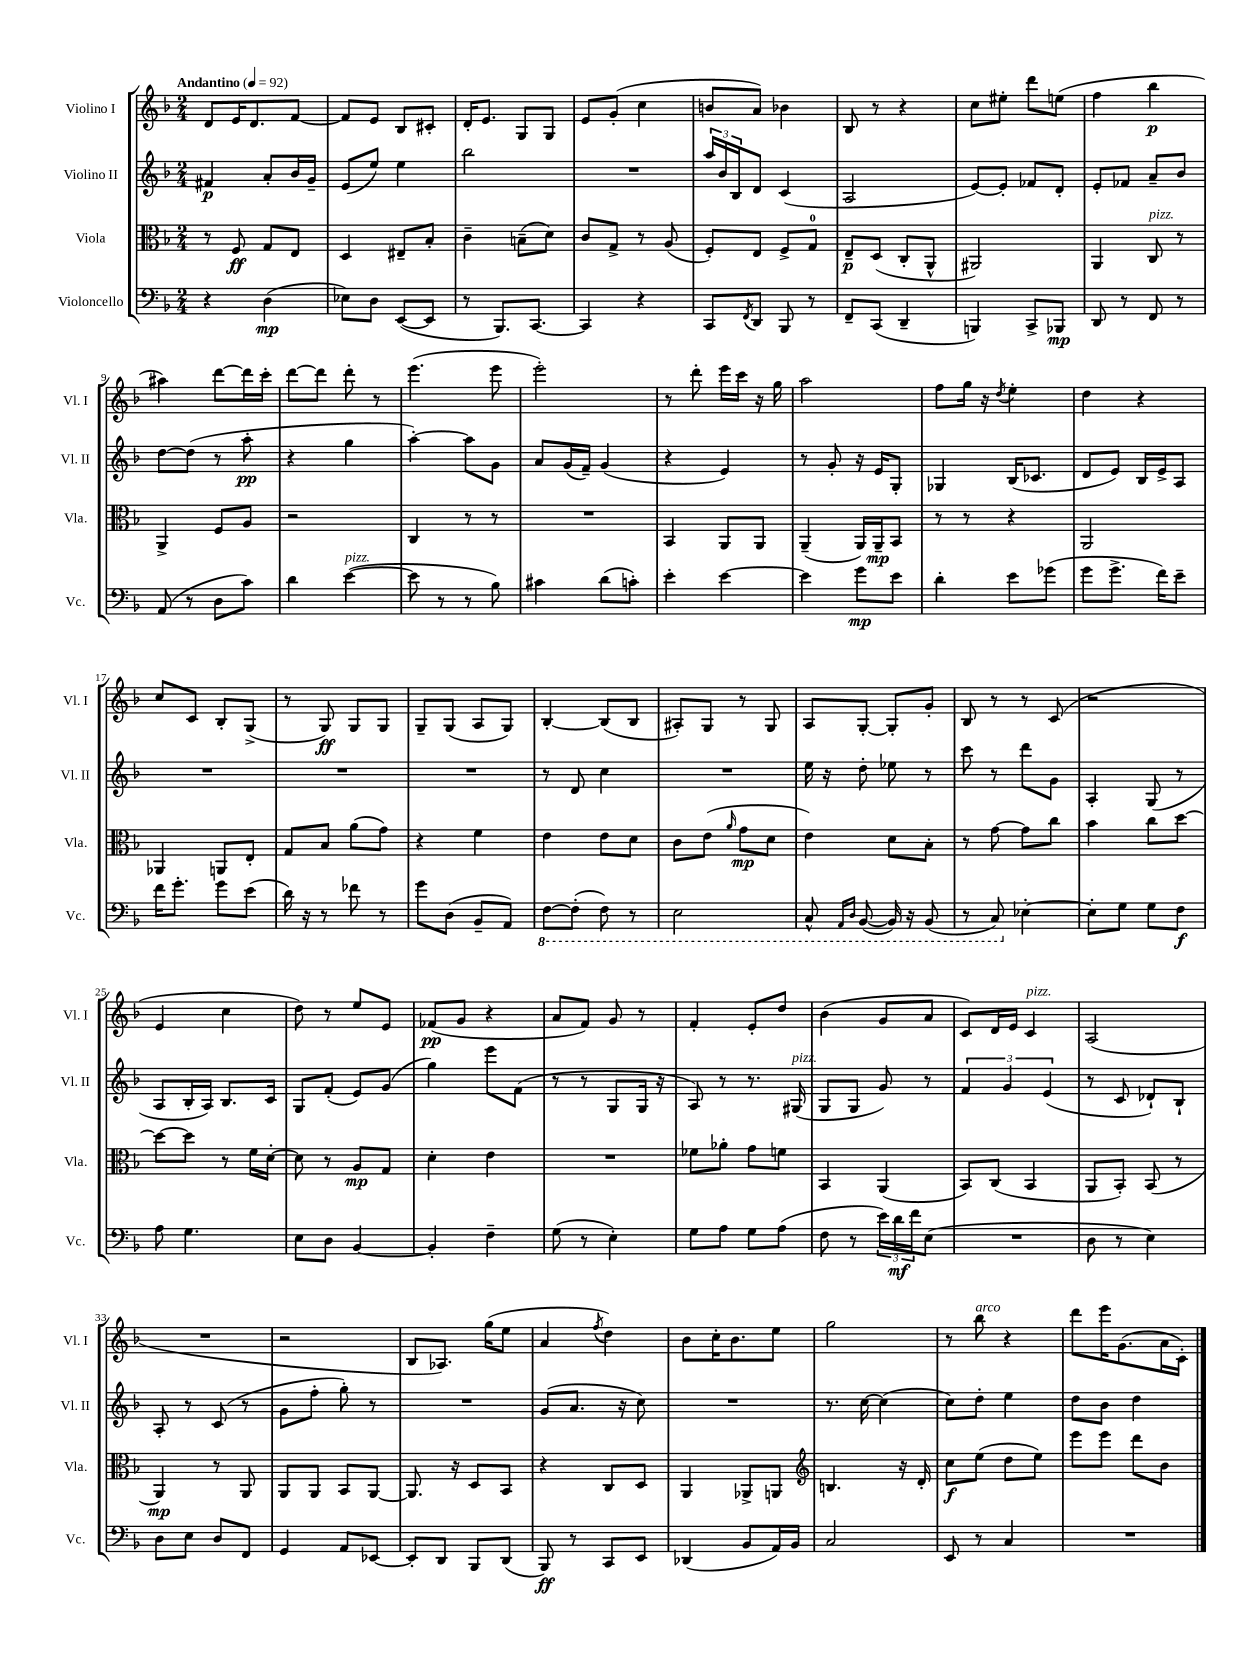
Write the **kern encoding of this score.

**kern	**dynam	**kern	**dynam	**kern	**dynam	**kern	**dynam
*part4	*part4	*part3	*part3	*part2	*part2	*part1	*part1
*staff4	*staff4	*staff3	*staff3	*staff2	*staff2	*staff1	*staff1
*I"Violoncello	*	*I"Viola	*	*I"Violino II	*	*I"Violino I	*
*I'Vc.	*	*I'Vla.	*	*I'Vl. II	*	*I'Vl. I	*
*clefF4	*	*clefC3	*	*clefG2	*	*clefG2	*
*k[b-]	*	*k[b-]	*	*k[b-]	*	*k[b-]	*
*M2/4	*	*M2/4	*	*M2/4	*	*M2/4	*
*MM92	*	*MM92	*	*MM92	*	*MM92	*
=1	=1	=1	=1	=1	=1	=1	=1
!	!	!	!	!	!	!LO:TX:a:B:t=Andantino	!
4r	.	8r	.	4f#X/	p	8d/L	.
.	.	8F/	ff	.	.	16e/K	.
.	.	.	.	.	.	8.d/	.
(4D\	mp	8G/L	.	8a'/L	.	.	.
.	.	8E/J	.	16b-/L	.	[8f/J	.
.	.	.	.	16g~/JJ	.	.	.
=2	=2	=2	=2	=2	=2	=2	=2
8E-X\L)	.	4D/	.	(8e/L	.	8f/L]	.
8D\J	.	.	.	8ee/J)	.	8e/J	.
([8EE/L	.	8E#X~/L	.	4ee\	.	8B-/L	.
8EE/J]	.	8B-'/J	.	.	.	8c#X'/J	.
=3	=3	=3	=3	=3	=3	=3	=3
8r	.	4c~\	.	2bb-\	.	16d'/KL	.
.	.	.	.	.	.	8.e/J	.
8.BBB-/L)	.	.	.	.	.	.	.
.	.	(8Bn~\L	.	.	.	8G/L	.
[8.CC/J	.	.	.	.	.	.	.
.	.	8d\J)	.	.	.	8G/J	.
=4	=4	=4	=4	=4	=4	=4	=4
4CC/]	.	8c/L	.	2r	.	8e/L	.
.	.	8G^/J	.	.	.	(8g'/J	.
4r	.	8r	.	.	.	4cc\	.
.	.	(8A/	.	.	.	.	.
=5	=5	=5	=5	=5	=5	=5	=5
8CC/L	.	8F'/L)	.	24aa/LL	.	8bn/L	.
.	.	.	.	24b-/	.	.	.
.	.	.	.	24B-/J	.	.	.
8qFF/	.	.	.	.	.	.	.
8DD/J	.	8E/J	.	8d/J	.	8a/J)	.
8BBB-/	.	8F^/L	.	(4c/	.	4b-X\	.
8r	.	8G/J	.	.	.	.	.
=6	=6	=6	=6	=6	=6	=6	=6
8FF~/L	.	8E~/L	p	2A/	.	8B-/	.
(8CC/J	.	(8D/J	.	.	.	8r	.
4DD~/	.	8C'/L	.	.	.	4r	.
.	.	8AA^^/J	.	.	.	.	.
=7	=7	=7	=7	=7	=7	=7	=7
4BBBn/)	.	2AA#X/)	.	[8e/L)	.	8cc\L	.
.	.	.	.	8e'/J]	.	8ee#X'\J	.
8CC^/L	.	.	.	8f-X/L	.	8ddd\L	.
8BBB-X/J	mp	.	.	8d'/J	.	(8een\J	.
=8	=8	=8	=8	=8	=8	=8	=8
8DD/	.	4AA/	.	8e'/L	.	4ff\	.
8r	.	.	.	8f-X/J	.	.	.
!	!	!LO:TX:a:i:t=pizz.	!	!	!	!	!
8FF/	.	8C/	.	8a~/L	.	4bb-\	p
8r	.	8r	.	8b-/J	.	.	.
!!LO:LB:g=z
=9	=9	=9	=9	=9	=9	=9	=9
(8AA/	.	4AA^/	.	[8dd\L	.	4aa#X\)	.
8r	.	.	.	(8dd\J]	.	.	.
8D\L	.	8F/L	.	8r	.	[8ddd\L	.
8c\J)	.	8A/J	.	8aa'\	pp	16ddd\L]	.
.	.	.	.	.	.	16ccc'\JJ	.
=10	=10	=10	=10	=10	=10	=10	=10
4d\	.	2r	.	4r	.	[8ddd\L	.
.	.	.	.	.	.	8ddd\J]	.
!LO:TX:a:i:t=pizz.	!	!	!	!	!	!	!
([4e\	.	.	.	4gg\	.	8ddd'\	.
.	.	.	.	.	.	8r	.
=11	=11	=11	=11	=11	=11	=11	=11
8e\]	.	4C/	.	[4aa'\)	.	(4.eee\	.
8r	.	.	.	.	.	.	.
8r	.	8r	.	8aa\L]	.	.	.
8B-\)	.	8r	.	8g\J	.	8eee\	.
=12	=12	=12	=12	=12	=12	=12	=12
4c#X\	.	2r	.	8a/L	.	2eee'\)	.
.	.	.	.	(16g/L	.	.	.
.	.	.	.	16f~/JJ)	.	.	.
(8d\L	.	.	.	(4g/	.	.	.
8cn'\J)	.	.	.	.	.	.	.
=13	=13	=13	=13	=13	=13	=13	=13
4e'\	.	4BB-/	.	4r	.	8r	.
.	.	.	.	.	.	8ddd'\	.
[4e\	.	8AA/L	.	4e/)	.	16eee\LL	.
.	.	.	.	.	.	16ccc\JJ	.
.	.	8AA/J	.	.	.	16r	.
.	.	.	.	.	.	16gg\	.
=14	=14	=14	=14	=14	=14	=14	=14
4e\]	.	(4AA~/	.	8r	.	2aa\	.
.	.	.	.	8g'/	.	.	.
8g\L	mp	16AA/LL)	.	16r	.	.	.
.	.	16AA~/J	mp	16e/KL	.	.	.
8e\J	.	8BB-/J	.	8G'/J	.	.	.
=15	=15	=15	=15	=15	=15	=15	=15
4d'\	.	8r	.	4G-X/	.	8ff\L	.
.	.	8r	.	.	.	16gg\Jk	.
.	.	.	.	.	.	16r	.
.	.	.	.	.	.	8qdd/	.
8e\L	.	4r	.	(16B-/KL	.	4ee'\	.
.	.	.	.	8.c-X/J	.	.	.
(8g-X\J	.	.	.	.	.	.	.
=16	=16	=16	=16	=16	=16	=16	=16
8g\L	.	2AA/	.	8d/L	.	4dd\	.
8.g^\J	.	.	.	8e/J)	.	.	.
.	.	.	.	16B-/LL	.	4r	.
16f\KL)	.	.	.	16e^/J	.	.	.
8e~\J	.	.	.	8A/J	.	.	.
!!LO:LB:g=z
=17	=17	=17	=17	=17	=17	=17	=17
16f\KL	.	4AA-X/	.	2r	.	8cc/L	.
8.g'\J	.	.	.	.	.	.	.
.	.	.	.	.	.	8c/J	.
8g\L	.	8AAn/L	.	.	.	8B-'/L	.
(8e\J	.	8E'/J	.	.	.	(8G^/J	.
=18	=18	=18	=18	=18	=18	=18	=18
16d\)	.	8G/L	.	2r	.	8r	.
16r	.	.	.	.	.	.	.
8r	.	8B-/J	.	.	.	8G/)	ff
8f-X\	.	(8a\L	.	.	.	8G/L	.
8r	.	8g\J)	.	.	.	8G/J	.
=19	=19	=19	=19	=19	=19	=19	=19
8g\L	.	4r	.	2r	.	8G~/L	.
(8D\J	.	.	.	.	.	(8G/J	.
8BB-~/L	.	4f\	.	.	.	8A/L	.
8AA/J)	.	.	.	.	.	8G/J)	.
=20	=20	=20	=20	=20	=20	=20	=20
*8ba	*	*	*	*	*	*	*
[8FF\L	.	4e\	.	8r	.	[4B-'/	.
(8FF'\J]	.	.	.	8d/	.	.	.
8FF\)	.	8e\L	.	4cc\	.	(8B-/L]	.
8r	.	8d\J	.	.	.	8B-/J	.
=21	=21	=21	=21	=21	=21	=21	=21
2EE\	.	8c\L	.	2r	.	8A#X'/L)	.
.	.	(8e\J	.	.	.	8G/J	.
.	.	16qqa/	.	.	.	.	.
.	.	8g\L	mp	.	.	8r	.
.	.	8d\J	.	.	.	8G/	.
=22	=22	=22	=22	=22	=22	=22	=22
8CC^^/	.	4e\)	.	16ee\	.	8A/L	.
.	.	.	.	16r	.	.	.
16qqAAA/LL	.	.	.	.	.	.	.
16qqDD/JJ	.	.	.	.	.	.	.
([8BBB-/	.	.	.	8dd'\	.	[8G'/J	.
16BBB-/])	.	8d\L	.	8ee-X\	.	8G'/L]	.
16r	.	.	.	.	.	.	.
(8BBB-/	.	8B-'\J	.	8r	.	8g'/J	.
=23	=23	=23	=23	=23	=23	=23	=23
8r	.	8r	.	8ccc\	.	8B-/	.
8CC/)	.	[8g\	.	8r	.	8r	.
*X8ba	*	*	*	*	*	*	*
[4E-X'\	.	8g\L]	.	8ddd\L	.	8r	.
.	.	8cc\J	.	8g\J	.	(8c/	.
=24	=24	=24	=24	=24	=24	=24	=24
8E-'\L]	.	4b-\	.	4A'/	.	2r	.
8G\J	.	.	.	.	.	.	.
8G\L	.	8cc\L	.	(8G/	.	.	.
8F\J	f	[8dd\J	.	8r	.	.	.
!!LO:LB:g=z
=25	=25	=25	=25	=25	=25	=25	=25
8A\	.	8dd\L_	.	8A/L	.	4e/	.
4.G\	.	8dd\J]	.	16B-'/L	.	.	.
.	.	.	.	16A/JJ)	.	.	.
.	.	8r	.	8.B-/L	.	4cc\	.
.	.	16f\LL	.	.	.	.	.
.	.	[16d'\JJ	.	16c/Jk	.	.	.
=26	=26	=26	=26	=26	=26	=26	=26
8E\L	.	8d\]	.	8G/L	.	8dd\)	.
8D\J	.	8r	.	(8f'/J	.	8r	.
[4BB-/	.	8A/L	mp	8e/L)	.	8ee/L	.
.	.	8G/J	.	(8g/J	.	8e/J	.
=27	=27	=27	=27	=27	=27	=27	=27
4BB-'/]	.	4d'\	.	4gg\)	.	(8f-X/L	pp
.	.	.	.	.	.	8g/J	.
4F~\	.	4e\	.	8eee\L	.	4r	.
.	.	.	.	(8f\J	.	.	.
=28	=28	=28	=28	=28	=28	=28	=28
(8G\	.	2r	.	8r	.	8a/L	.
8r	.	.	.	8r	.	8f/J)	.
4E'\)	.	.	.	8G/L	.	8g/	.
.	.	.	.	16G/Jk	.	8r	.
.	.	.	.	16r	.	.	.
=29	=29	=29	=29	=29	=29	=29	=29
8G\L	.	8f-X\L	.	8A/)	.	4f'/	.
8A\J	.	8a-X'\J	.	8r	.	.	.
8G\L	.	8g\L	.	8.r	.	8e'/L	.
(8A\J	.	8fn\J	.	.	.	8dd/J	.
!	!	!	!	!LO:TX:a:i:t=pizz.	!	!	!
.	.	.	.	(16G#X/	.	.	.
=30	=30	=30	=30	=30	=30	=30	=30
8F\	.	4BB-/	.	8G/L	.	(4b-\	.
8r	.	.	.	8G/J	.	.	.
24e\LL)	.	(4AA/	.	8g/)	.	8g/L	.
24d\	mf	.	.	.	.	.	.
24f\J	.	.	.	.	.	.	.
(8E\J	.	.	.	8r	.	8a/J	.
=31	=31	=31	=31	=31	=31	=31	=31
2r	.	8BB-/L)	.	6f/	.	8c/L)	.
.	.	(8C/J	.	.	.	16d/L	.
.	.	.	.	6g/	.	.	.
.	.	.	.	.	.	16e/JJ	.
!	!	!	!	!	!	!LO:TX:a:i:t=pizz.	!
.	.	4BB-/	.	.	.	4c/	.
.	.	.	.	(6e/	.	.	.
=32	=32	=32	=32	=32	=32	=32	=32
8D\	.	8AA/L	.	8r	.	(2A/	.
8r	.	8BB-'/J)	.	8c/	.	.	.
4E\)	.	(8BB-/	.	8d-X`/L)	.	.	.
.	.	8r	.	8B-`/J	.	.	.
!!LO:LB:g=z
=33	=33	=33	=33	=33	=33	=33	=33
8D\L	.	4AA/)	mp	8A'/	.	2r	.
8E\J	.	.	.	8r	.	.	.
8D/L	.	8r	.	(8c/	.	.	.
8FF/J	.	8AA/	.	8r	.	.	.
=34	=34	=34	=34	=34	=34	=34	=34
4GG/	.	8AA/L	.	8g\L	.	2r	.
.	.	8AA/J	.	8ff'\J	.	.	.
8AA/L	.	8BB-/L	.	8gg'\)	.	.	.
[8EE-X/J	.	[8AA/J	.	8r	.	.	.
=35	=35	=35	=35	=35	=35	=35	=35
8EE-'/L]	.	8.AA/]	.	2r	.	8B-/L	.
8DD/J	.	.	.	.	.	8.A-X/J)	.
.	.	16r	.	.	.	.	.
8BBB-/L	.	8D/L	.	.	.	.	.
.	.	.	.	.	.	(16gg\KL	.
(8DD/J	.	8BB-/J	.	.	.	8ee\J	.
=36	=36	=36	=36	=36	=36	=36	=36
8BBB-/)	ff	4r	.	(8g/L	.	4a/	.
8r	.	.	.	8.a/J	.	.	.
.	.	.	.	.	.	8qff/	.
8CC/L	.	8C/L	.	.	.	4dd\)	.
.	.	.	.	16r	.	.	.
8EE/J	.	8D/J	.	8cc\)	.	.	.
=37	=37	=37	=37	=37	=37	=37	=37
(4DD-X/	.	4AA/	.	2r	.	8b-\L	.
.	.	.	.	.	.	16cc'\K	.
.	.	.	.	.	.	8.b-\	.
8BB-/L	.	8AA-X^/L	.	.	.	.	.
16AA/L)	.	8AAn/J	.	.	.	8ee\J	.
16BB-/JJ	.	.	.	.	.	.	.
=38	=38	=38	=38	=38	=38	=38	=38
*	*	*clefG2	*	*	*	*	*
2C/	.	4.Bn/	.	8.r	.	2gg\	.
.	.	.	.	[16cc\	.	.	.
.	.	.	.	(4cc\]	.	.	.
.	.	16r	.	.	.	.	.
.	.	16d'/	.	.	.	.	.
=39	=39	=39	=39	=39	=39	=39	=39
8EE/	.	8cc\L	f	8cc\L)	.	8r	.
!	!	!	!	!	!	!LO:TX:a:i:t=arco	!
8r	.	(8ee\J	.	8dd'\J	.	8bb-\	.
4C/	.	8dd\L	.	4ee\	.	4r	.
.	.	8ee\J)	.	.	.	.	.
=40	=40	=40	=40	=40	=40	=40	=40
2r	.	8eee\L	.	8dd\L	.	8ddd\L	.
.	.	8eee\J	.	8b-\J	.	16eee\K	.
.	.	.	.	.	.	(8.g\	.
.	.	8ddd\L	.	4dd\	.	.	.
.	.	8b-\J	.	.	.	16a\L	.
.	.	.	.	.	.	16c'\JJ)	.
==	==	==	==	==	==	==	==
*-	*-	*-	*-	*-	*-	*-	*-
